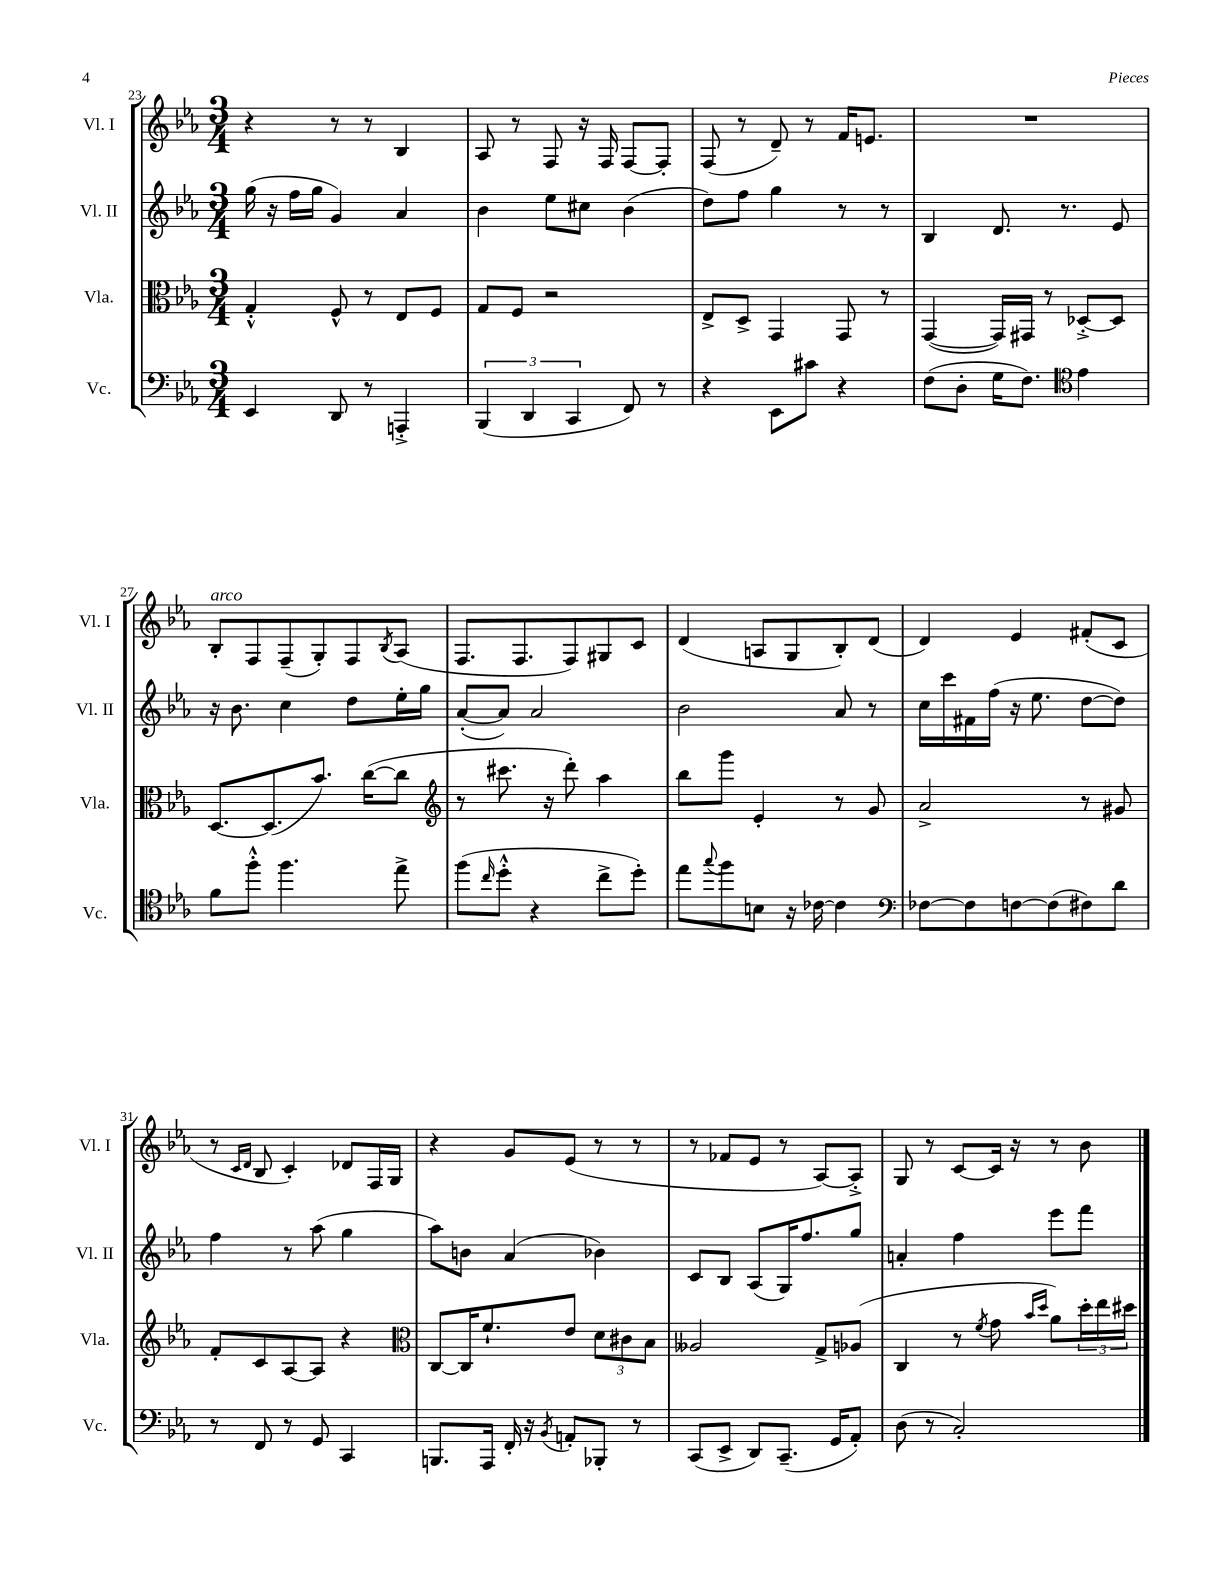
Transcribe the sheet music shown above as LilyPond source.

<<
\new StaffGroup <<
\new Staff = "s0" \with { instrumentName = "Vl. I" shortInstrumentName = "Vl. I" } {
    \clef treble \key ees \major \numericTimeSignature \time 3/4
    r4 r8 r8 bes4 |
    aes8 r8 f8 r16 f16 f8~ f8-. |
    f8( r8 d'8--) r8 f'16 e'8. |
    R2. |
    bes8-.^\markup { \italic "arco" } f8 f8--( g8-.) f8 \acciaccatura { bes8 } aes8( |
    f8. f8. f8) gis8 c'8 |
    d'4( a8 g8 bes8-.) d'8( |
    d'4) ees'4 fis'8-.( c'8 |
    r8 \grace { c'16 d'16 } bes8 c'4-.) des'8 f16 g16 |
    r4 g'8 ees'8( r8 r8 |
    r8 fes'8 ees'8 r8 aes8~) aes8-.-> |
    g8 r8 c'8~ c'16 r16 r8 bes'8 \bar "|." |
}
\new Staff = "s1" \with { instrumentName = "Vl. II" shortInstrumentName = "Vl. II" } {
    \clef treble \key ees \major \numericTimeSignature \time 3/4
    g''16( r16 f''16 g''16 g'4) aes'4 |
    bes'4 ees''8 cis''8 bes'4( |
    d''8) f''8 g''4 r8 r8 |
    bes4 d'8. r8. ees'8 |
    r16 bes'8. c''4 d''8 ees''16-. g''16 |
    aes'8~-.( aes'8) aes'2 |
    bes'2 aes'8 r8 |
    c''16 c'''16 fis'16 f''16( r16 ees''8. d''8~ d''8) |
    f''4 r8 aes''8( g''4 |
    aes''8) b'8 aes'4( bes'4) |
    c'8 bes8 aes8( g16) f''8. g''8 |
    a'4-. f''4 ees'''8 f'''8 \bar "|." |
}
\new Staff = "s2" \with { instrumentName = "Vla." shortInstrumentName = "Vla." } {
    \clef alto \key ees \major \numericTimeSignature \time 3/4
    g4-.-^ f8-^ r8 ees8 f8 |
    g8 f8 r2 |
    ees8-> d8-> g,4 g,8 r8 |
    g,4~( g,16) gis,16 r8 des8~-.-> des8 |
    d8.~ d8.( bes'8.) c''16~( c''8 |
    \clef treble r8 cis'''8. r16 d'''8-.) aes''4 |
    bes''8 g'''8 ees'4-. r8 g'8 |
    aes'2-> r8 gis'8 |
    f'8-. c'8 aes8~ aes8 r4 |
    \clef alto c8~ c16 f'8.-! ees'8 \tuplet 3/2 { d'8 cis'8 bes8 } |
    aeses2 g8-> aes8( |
    c4 r8 \acciaccatura { f'8 } g'8 \grace { bes'16 d''16 } aes'8) \tuplet 3/2 { d''16-. ees''16 dis''16 } \bar "|." |
}
\new Staff = "s3" \with { instrumentName = "Vc." shortInstrumentName = "Vc." } {
    \clef bass \key ees \major \numericTimeSignature \time 3/4
    ees,4 d,8 r8 a,,4-.-> |
    \tuplet 3/2 { bes,,4( d,4 c,4 } f,8) r8 |
    r4 ees,8 cis'8 r4 |
    f8( d8-. g16 f8.) \clef tenor ees'4 |
    f'8 f''8-.-^ f''4. ees''8-> |
    f''8( \grace { c''16 } d''8-.-^ r4 c''8-> d''8-.) |
    ees''8 \appoggiatura { g''8 } f''8 b8 r16 ces'16~ ces'4 |
    \clef bass fes8~ fes8 f8~ f8( fis8) d'8 |
    r8 f,8 r8 g,8 c,4 |
    b,,8. aes,,16 f,16-. r16 \acciaccatura { bes,8 } a,8-. bes,,8-. r8 |
    c,8( ees,8-> d,8) c,8.--( g,16 aes,8-.) |
    d8( r8 c2-.) \bar "|." |
}
>>
>>
\layout { \context { \Score currentBarNumber = #23 } }
